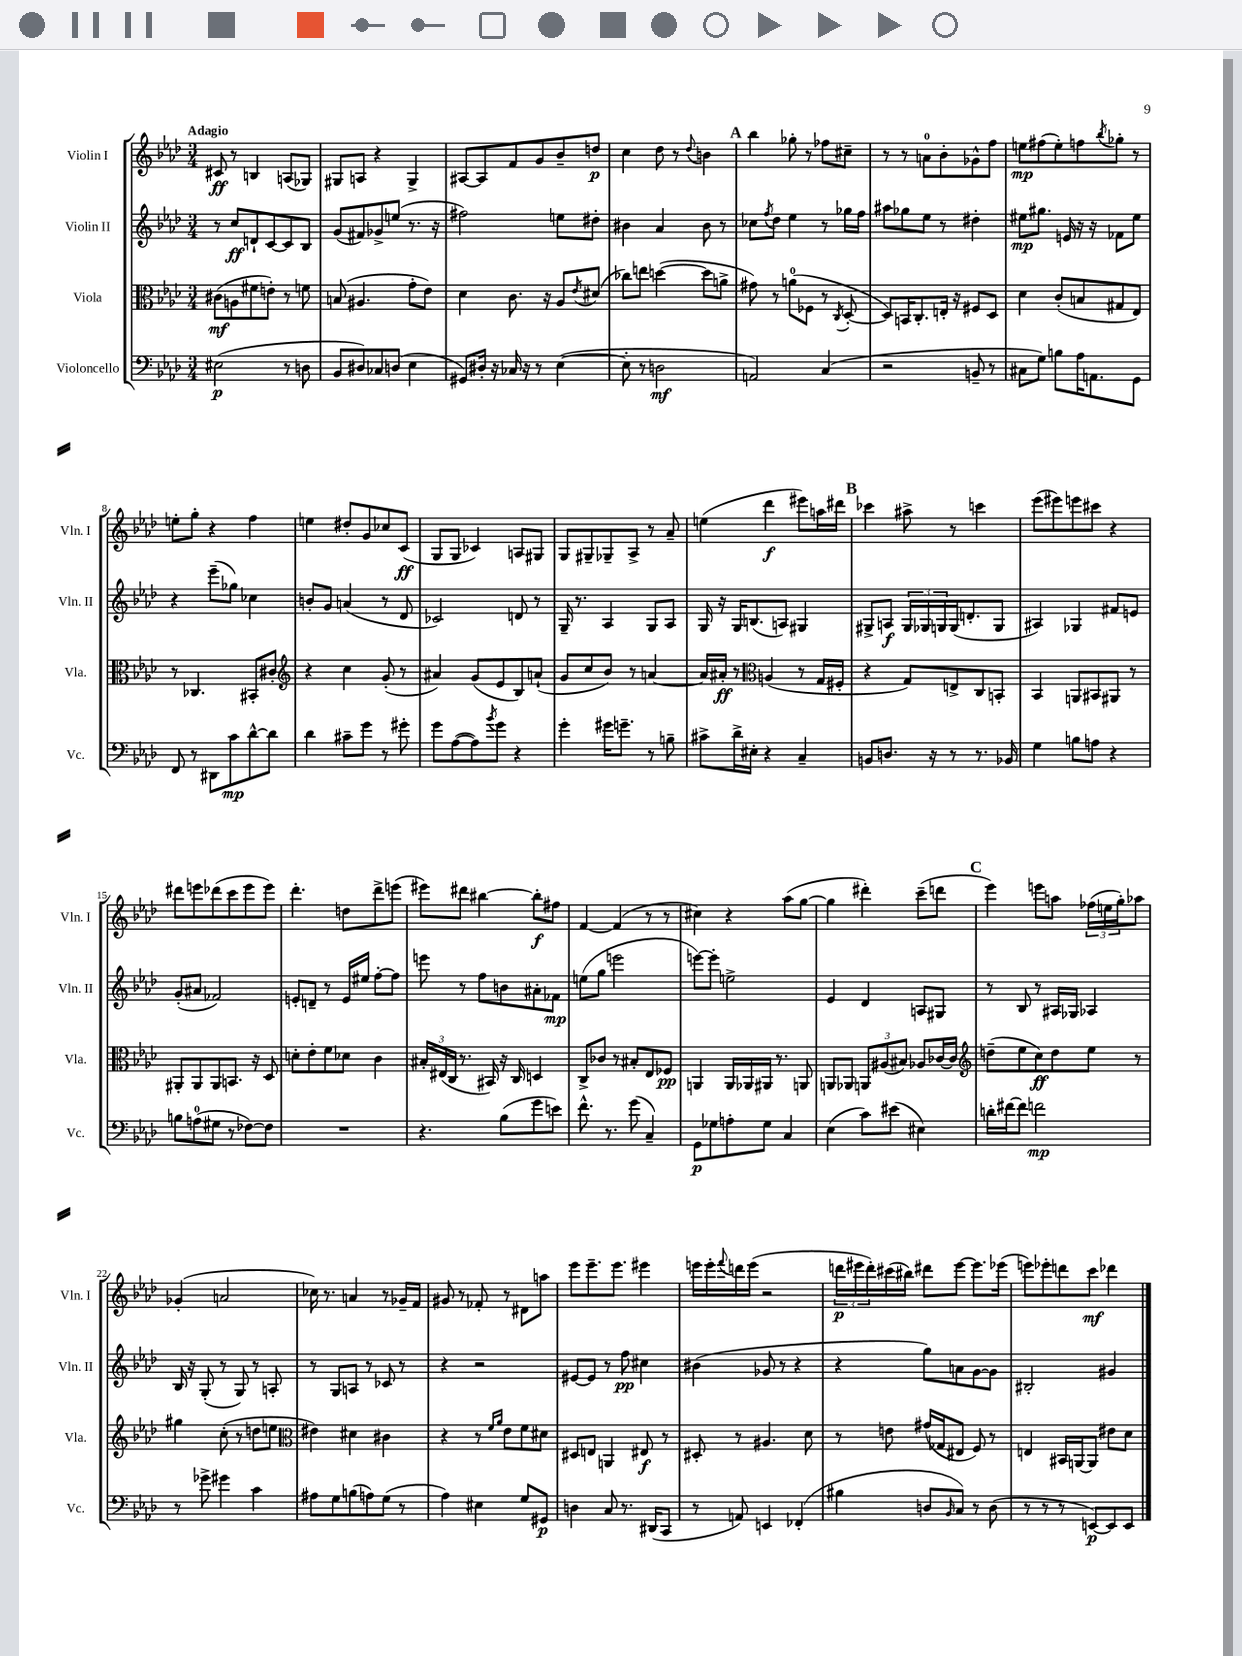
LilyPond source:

<<
\new StaffGroup <<
\new Staff = "s0" \with { instrumentName = "Violin I" shortInstrumentName = "Vln. I" } {
    \clef treble \key aes \major \numericTimeSignature \time 3/4 \tempo "Adagio"
    cis'8\ff r8 b4 a8( ges8) |
    gis8 a8 r4 gis4-> |
    ais8~ ais8 f'8 g'8 bes'8-- d''8\p |
    c''4 des''8 r8 \appoggiatura { des''8 } b'4 |
    \mark \markup { \bold "A" } bes''4 ges''8-. r8 fes''8 cis''8-- |
    r8 r8 a'8-0 bes'8-. ges'8-^ f''8 |
    e''8\mp fis''8( e''8-.) f''8 \acciaccatura { bes''8 } ges''8-. r8 |
    e''8-. g''8-. r4 f''4 |
    e''4 dis''8-. g'8 ces''8 c'8\ff( |
    g8 g8 ces'4) a8 gis8 |
    g8 gis8-- ges8-- aes8-> r8 aes'8-- |
    e''4( des'''4\f eis'''8) a''16 dis'''16 |
    \mark \markup { \bold "B" } ces'''4 ais''8-> r8 c'''4 |
    ees'''8( eis'''8) e'''8 cis'''8 r4 |
    dis'''8 e'''8 des'''8( c'''8 e'''8 e'''8) |
    des'''4.-. d''8 des'''8-> e'''8( |
    eis'''8) dis'''8 bis''4~ bis''8-.\f fis''8 |
    f'4~ f'4( r8 r8 |
    cis''4) r4 aes''8( g''8~ |
    g''4 dis'''4-.) c'''8--( d'''8 |
    \mark \markup { \bold "C" } ees'''4) e'''8 a''8 \tuplet 3/2 { fes''16( e''16 g''16-.) } aes''8 |
    ges'4-.( a'2 |
    ces''16) r8. a'4 r8 ges'16-- f'16 |
    gis'8 r8 fes'8-. r8 dis'8 a''8 |
    ees'''8 ees'''8.-- ees'''8. eis'''4 |
    e'''16 e'''16-. \appoggiatura { f'''8 } d'''16 e'''16( r2 |
    \tuplet 3/2 { d'''16\p eis'''16 d'''16-.) } cis'''16( bis''16) dis'''8 eis'''8~ eis'''8. ees'''16( |
    e'''8) ees'''8-. d'''8 c'''8\mf des'''4 \bar "|." |
}
\new Staff = "s1" \with { instrumentName = "Violin II" shortInstrumentName = "Vln. II" } {
    \clef treble \key aes \major \numericTimeSignature \time 3/4
    r8 c''8\ff d'8-! c'8~ c'8 bes8 |
    g'8( fis'8) ges'8-> e''8( r8. r16 |
    fis''2) e''8 dis''8-. |
    bis'4 aes'4 bis'8 r8 |
    \mark \markup { \bold "A" } ces''8 \acciaccatura { f''8 } des''8 ees''4 r8 ges''16 f''16 |
    ais''8 ges''8 ees''8 r8 dis''4-. |
    eis''8\mp gis''8. e'16 r16 r16 fes'8 eis''8 |
    r4 ees'''8--( ges''8) ces''4 |
    b'8-. g'8 a'4( r8 des'8 |
    ces'2) d'8 r8 |
    g16-- r8. aes4 g8 aes8 |
    g16 r16 g16 b8.( a8) gis4 |
    \mark \markup { \bold "B" } gis8-> a8\f \tuplet 3/2 { gis16 ges16 g16 } g16( d'8.-. g8 |
    ais4) ges4 fis'8 e'8 |
    g'8-.( ais'8 fes'2) |
    e'8-. d'8-- r8 e'16 eis''16 f''8~-. f''8 |
    e'''8 r8 f''8 b'8 ais'8-. fes'8\mp |
    e''8( g''8 e'''2 |
    e'''8~) e'''8-. e''2-> |
    ees'4 des'4 a8 gis8 |
    \mark \markup { \bold "C" } r8 bes8 r8 ais16 ges16 aes4 |
    bes16 r16 g8-.( r8 g8) r8 a8-. |
    r8 g8 a8 r8 ces'8 r8 |
    r4 r2 |
    eis'8~ eis'8 r8 f''8\pp cis''4 |
    bis'4( ges'8 r8 r4 |
    r4 g''8) a'8 g'8~ g'8 |
    bis2-. gis'4 \bar "|." |
}
\new Staff = "s2" \with { instrumentName = "Viola" shortInstrumentName = "Vla." } {
    \clef alto \key aes \major \numericTimeSignature \time 3/4
    cis'8\mf( a8 fis'8 e'8-.) r8 f'8 |
    b8( ais4. g'8-. ees'8) |
    des'4 c'8. r16 aes8 \acciaccatura { ees'8 } dis'8( |
    ces''8) e''8 d''4~( d''8 a'8-> |
    \mark \markup { \bold "A" } gis'8) r8 a'8-0( fes8 r8 \acciaccatura { c8 } des8~-. |
    des8) b,16 c8.-. e16-. r16 fis8 des8 |
    des'4 c'8-.( b8 gis8 ees8) |
    r8 ces4. bis,8-. cis'8-. |
    \clef treble r4 c''4 g'8-.( r8 |
    ais'4) g'8( ees'8 bes8) a'8-!( |
    g'8 c''8 bes'8) r8 a'4~ |
    a'16 ais'16-.\ff r8 \clef alto a4( r8 g16 fis16-. |
    \mark \markup { \bold "B" } r4 g8) e8-> c8 b,8-. |
    bes,4 a,8 bis,8 ais,8 r8 |
    ais,8-. ais,8 ais,8 b,8. r16 des8 |
    d'8-. ees'8-. f'8 des'8 c'4 |
    \tuplet 3/2 { bis16-. eis16( c16 } r8. bis,16) r16 c16 d4 |
    c8-> ces'8 r8 bis8-. ees8 fes8\pp |
    a,4 a,16 aes,16 ais,16 r8. a,8 |
    a,8 aes,8 \tuplet 3/2 { a,8 ais8( bis8) } aes8 ces'16~ ces'16 |
    \mark \markup { \bold "C" } \clef treble d''8--( ees''8 c''8\ff) d''8 ees''8 r8 |
    gis''4 c''8-.( r8 d''8 e''8 |
    \clef alto eis'4) dis'4 cis'4 |
    r4 r8 \grace { f'16 aes'16 } ees'8 f'8 dis'8 |
    dis8 e8 a,4 eis8\f r8 |
    dis8-. r8 ais4. des'8 |
    r8 e'8 gis'16( ges16 eis8 f8) r8 |
    e4 bis,16 a,16~ a,8 eis'8 des'8 \bar "|." |
}
\new Staff = "s3" \with { instrumentName = "Violoncello" shortInstrumentName = "Vc." } {
    \clef bass \key aes \major \numericTimeSignature \time 3/4
    eis2\p( r8 d8 |
    bes,8 dis8) ces8 d8( ees4 |
    gis,8) dis16-. r16 ces16 r16 r8 ees4~( |
    ees8-. r8 d2\mf |
    \mark \markup { \bold "A" } a,2) c4( |
    r2 b,8-- r8 |
    cis8 g8) b8 aes16 a,8. g,8 |
    f,8 r8 dis,8 c'8\mp des'8~-^ des'8 |
    des'4 cis'8-- g'8 r8 gis'8-. |
    g'8 aes8~( aes8) \acciaccatura { bes'8 } g'8 r4 |
    g'4-. gis'16 g'8.-- r8 b8-- |
    cis'8-> des'16-> eis16-. r4 c4-- |
    \mark \markup { \bold "B" } b,8 d8. r16 r8 r8. bes,16 |
    g4 b8 a8 r4 |
    b8 a8-0( gis8 r8 fes8~) fes8 |
    R2. |
    r4. bes8( g'8 e'8) |
    f'8.-^ r8. g'8( c4--) |
    g,8\p ges8 a8-. ges8 c4 |
    ees4( c'8) eis'8( eis4) |
    \mark \markup { \bold "C" } d'16-. fis'16~ fis'8 f'2\mp |
    r8 ges'8-> gis'4 c'4 |
    ais8 g8 b8( a8) g8( r8 |
    aes4) eis4 g8 gis,8\p |
    d4 c8 r8. dis,16( c,8 |
    r8 a,8) e,4 fes,4-.( |
    bis4 d8 \grace { bes,16 } c8) r8 d8( |
    r8 r8 r8 e,8~\p) e,8 e,8 \bar "|." |
}
>>
>>
